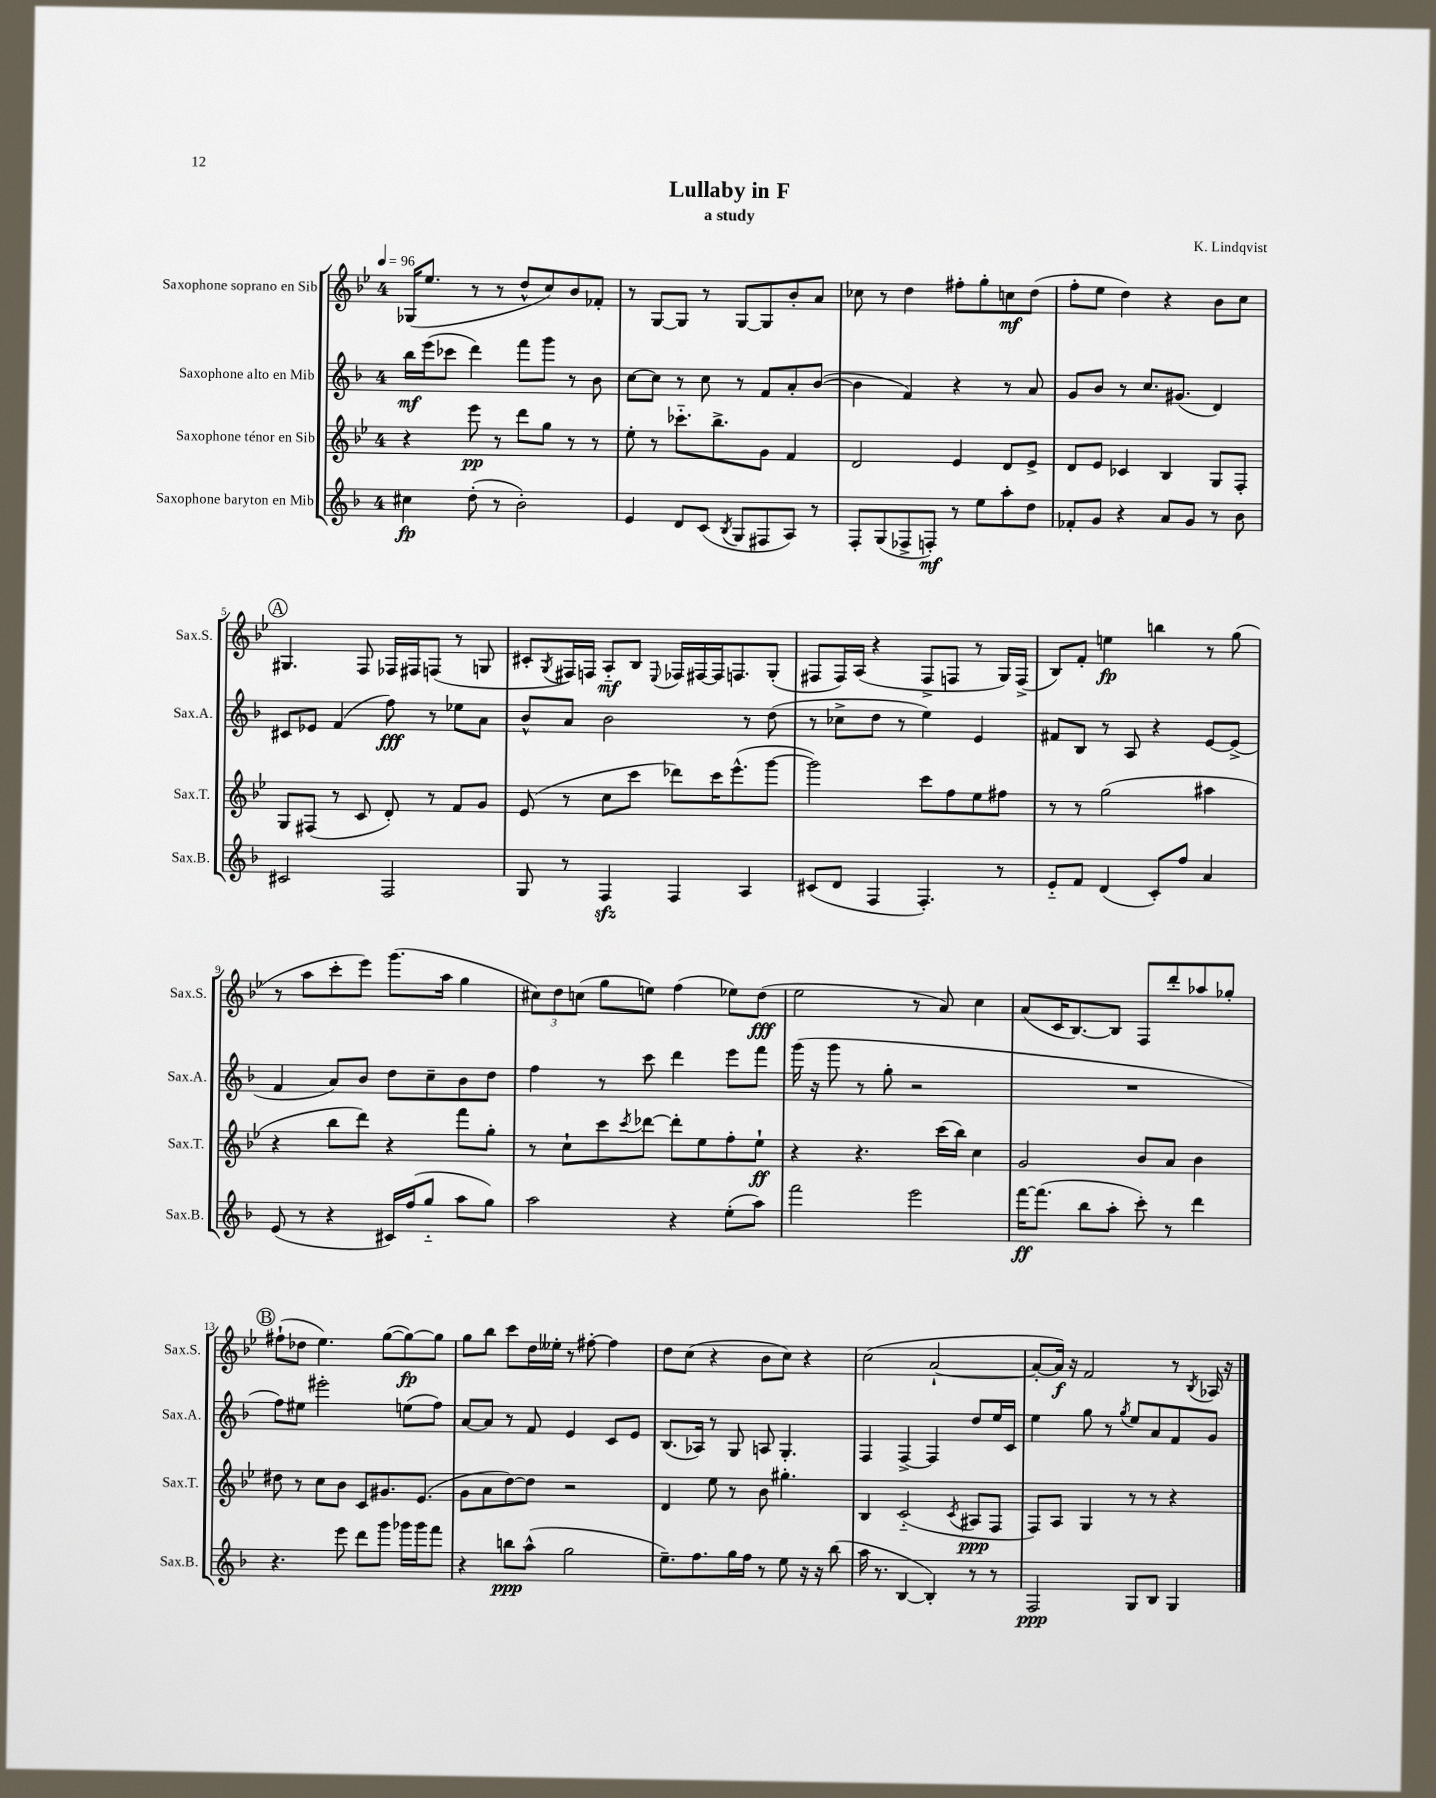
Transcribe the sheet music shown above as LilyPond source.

\header { title = "Lullaby in F" composer = "K. Lindqvist" subtitle = "a study" }
<<
\new StaffGroup <<
\new Staff = "s0" \with { instrumentName = "Saxophone soprano en Sib" shortInstrumentName = "Sax.S." } {
    \clef treble \key bes \major \once \override Staff.TimeSignature.style = #'single-digit \time 4/4 \tempo 4 = 96
    ges16( ees''8. r8 r8 d''8-^ c''8) bes'8 fes'8-. |
    r8 g8~ g8 r8 g8~ g8 bes'8-. a'8 |
    ces''8 r8 d''4 fis''8-. g''8-. c''8\mf d''8( |
    f''8-. ees''8 d''4) r4 bes'8 c''8 |
    \mark \markup { \circle "A" } gis4. f8 fes16 fis16 f8( r8 g8 |
    cis'8-. \acciaccatura { g8 } fis16) f16 a8-_\mf bes8 \appoggiatura { ees8 } fes16 fis16~ fis16 f8. g8-.( |
    fis8 fis16) a16( r4 fis8-> f8 r8 g16) f16->( |
    bes8) f'8-. e''4\fp b''4 r8 g''8( |
    r8 a''8 c'''8-. ees'''8) g'''8.( a''16 g''4 |
    \tuplet 3/2 { cis''8) d''8 c''8( } g''8 e''8) f''4( ees''8) d''8\fff( |
    ees''2 r8 a'8) c''4 |
    a'8( c'16 bes8.~) bes8 f8 d'''8-. aes''8 ges''8-. |
    \mark \markup { \circle "B" } fis''8-!( des''8 ees''4.) g''8~( g''8~\fp) g''8 |
    g''8 bes''8 c'''8 d''16 eeses''16-. r8 fis''8~-. fis''4 |
    d''8 c''8( r4 bes'8 c''8) r4 |
    c''2( a'2~-! |
    a'8~-. a'16\f) r16 f'2 r8 \acciaccatura { bes8 } aes16 r16 \bar "|." |
}
\new Staff = "s1" \with { instrumentName = "Saxophone alto en Mib" shortInstrumentName = "Sax.A." } {
    \clef treble \key f \major \once \override Staff.TimeSignature.style = #'single-digit \time 4/4
    bes''16\mf e'''16( ces'''8 d'''4) f'''8 g'''8 r8 bes'8 |
    c''8~ c''8 r8 c''8 r8 f'8 a'8-. bes'8~( |
    bes'4 f'4) r4 r8 a'8 |
    g'8 bes'8 r8 c''8. gis'8.( d'4) |
    \mark \markup { \circle "A" } cis'8 ees'8 f'4( f''8\fff) r8 ees''8 a'8 |
    bes'8-^ a'8 bes'2 r8 d''8( |
    r8 ces''8-> d''8 r8 e''4) e'4 |
    fis'8 bes8 r8 a8 r4 e'8~ e'8->( |
    f'4 a'8) bes'8 d''8 c''8-- bes'8 d''8 |
    f''4 r8 c'''8 d'''4 e'''8 f'''8 |
    g'''16( r16 g'''8 r8 g''8-. r2 |
    R1 |
    \mark \markup { \circle "B" } f''8) eis''8 eis'''2-. e''8( f''8) |
    a'8~ a'8 r8 f'8 e'4 c'8 e'8 |
    bes8.( aes16) r8 g8 a8 g4.-. |
    f4 f4~-> f4 d''8 e''16 c'16 |
    e''4 g''8 r8 \acciaccatura { g''8 } e''8 a'8 f'8 g'8 \bar "|." |
}
\new Staff = "s2" \with { instrumentName = "Saxophone ténor en Sib" shortInstrumentName = "Sax.T." } {
    \clef treble \key bes \major \once \override Staff.TimeSignature.style = #'single-digit \time 4/4
    r4 ees'''8\pp r8 d'''8 g''8 r8 r8 |
    ees''8-. r8 ces'''8.-_ bes''8.-> g'8 f'4 |
    d'2 ees'4 d'8 ees'8-> |
    d'8 ees'8 ces'4 bes4 g8 f8-. |
    \mark \markup { \circle "A" } g8 fis8( r8 c'8 d'8-.) r8 f'8 g'8 |
    ees'8( r8 c''8 c'''8 des'''8) c'''16 ees'''8.-^( g'''8~ |
    g'''2) c'''8 f''8 ees''8 fis''8 |
    r8 r8 g''2( ais''4 |
    r4 bes''8 d'''8) r4 f'''8 g''8-. |
    r8 c''8-! c'''8 \acciaccatura { c'''8 } des'''8~ des'''8-. ees''8 f''8-. ees''8-!\ff |
    r4 r4. c'''16( bes''16) c''4 |
    g'2 bes'8 a'8 bes'4 |
    \mark \markup { \circle "B" } dis''8 r8 c''8 bes'8 c'8 gis'8. ees'8.( |
    g'8 a'8 d''8~) d''8 r2 |
    d'4 ees''8 r8 bes'8 gis''4.-. |
    bes4 c'2-_( \acciaccatura { c'8 } ais8\ppp f8 |
    f8) a8 g4 r8 r8 r4 \bar "|." |
}
\new Staff = "s3" \with { instrumentName = "Saxophone baryton en Mib" shortInstrumentName = "Sax.B." } {
    \clef treble \key f \major \once \override Staff.TimeSignature.style = #'single-digit \time 4/4
    cis''4\fp d''8-.( r8 bes'2-.) |
    e'4 d'8 c'8( \acciaccatura { bes8 } g8 fis8 a8) r8 |
    f8-. g8( fes8-> f8-.\mf) r8 e''8 a''8-. d''8 |
    fes'8-. g'8 r4 a'8 g'8 r8 bes'8 |
    \mark \markup { \circle "A" } cis'2 f2 |
    g8 r8 f4\sfz f4 a4 |
    cis'8( d'8 f4 f4.-.) r8 |
    e'8-_ f'8 d'4( c'8-.) f''8 a'4 |
    e'8( r8 r4 cis'16) f''16( g''8-_ a''8 g''8) |
    a''2 r4 e''8-.( a''8) |
    f'''2 e'''2 |
    f'''16~\ff f'''8.( bes''8 a''8-. c'''8-.) r8 d'''4 |
    \mark \markup { \circle "B" } r4. e'''8 d'''8 g'''8 ges'''16 ges'''16 f'''8 |
    r4 b''8\ppp a''8-^( g''2 |
    e''8.--) f''8. g''16 f''16 r8 e''8 r16 r16 bes''8( |
    a''16 r8. bes4~ bes4-.) r8 r8 |
    f2\ppp g8 bes8 g4 \bar "|." |
}
>>
>>
